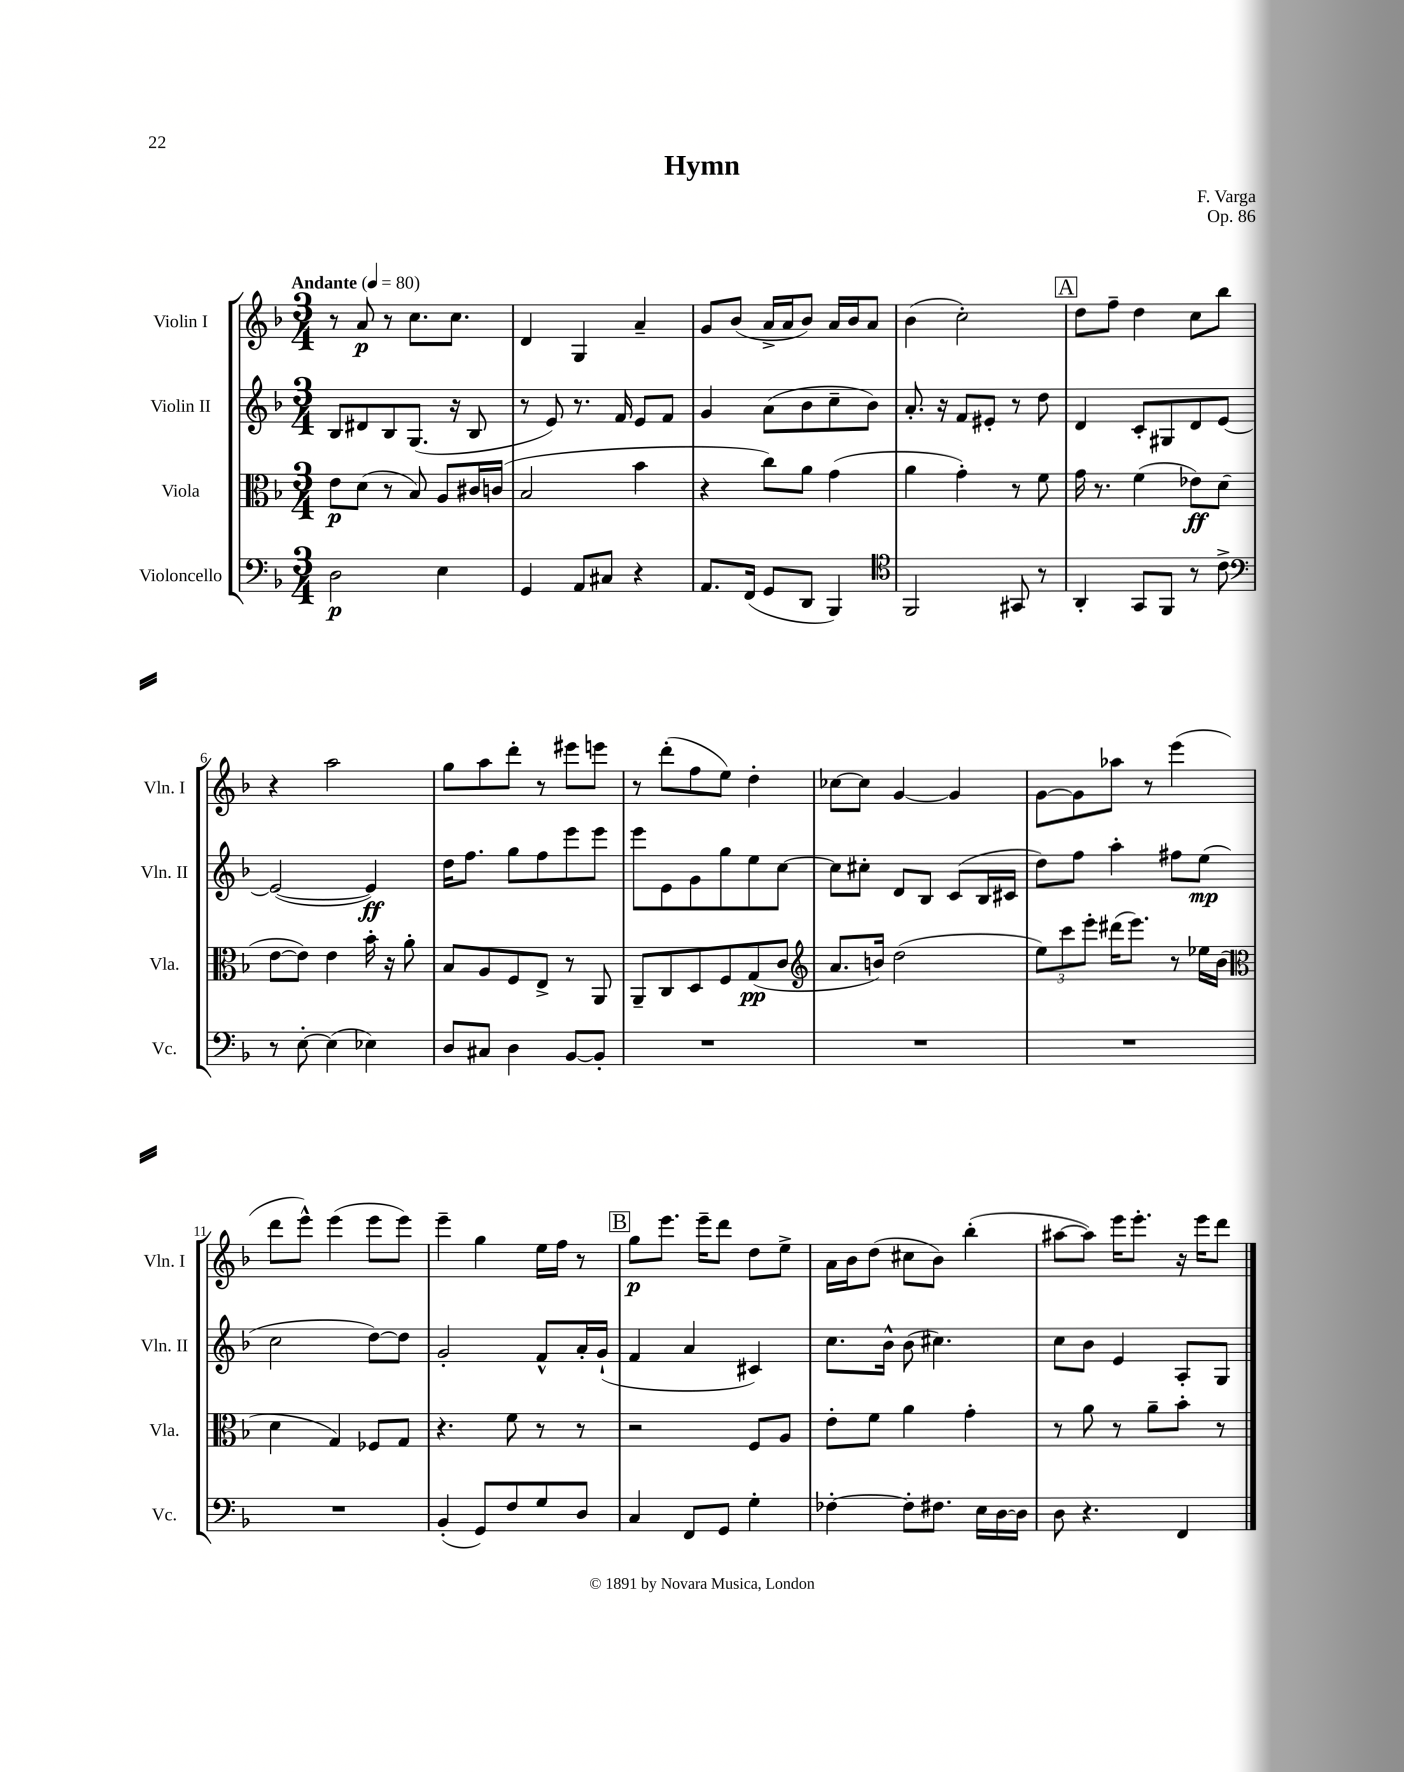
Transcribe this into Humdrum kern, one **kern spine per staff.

**kern	**kern	**kern	**kern
*staff4	*staff3	*staff2	*staff1
*clefF4	*clefC3	*clefG2	*clefG2
*k[b-]	*k[b-]	*k[b-]	*k[b-]
*M3/4	*M3/4	*M3/4	*M3/4
*MM80	*MM80	*MM80	*MM80
2D	8e	8B-	8r
.	(8d	8d#	8a
.	8r	8B-	8r
.	8B-)	(8.G	8.cc
4E	8A	.	.
.	.	16r	8.cc
.	16c#	8B-	.
.	(16c	.	.
=	=	=	=
4GG	2B-	8r	4d
.	.	8e)	.
8AA	.	8.r	4G
8C#	.	.	.
.	.	16f	.
4r	4b-	8e	4a~
.	.	8f	.
=	=	=	=
8.AA	4r	4g	8g
.	.	.	(8b-
(16FF	.	.	.
8GG	8cc)	(8a	16a^
.	.	.	16a
8DD	8a	8b-	8b-)
4BBB-)	(4g	8cc~	16a
.	.	.	16b-
.	.	8b-)	8a
=	=	=	=
*clefC4	*	*	*
2FF	4a	8.a'	(4b-
.	.	16r	.
.	4g')	8f	2cc')
.	.	8e#'	.
8GG#	8r	8r	.
8r	8f	8dd	.
=	=	=	=
4AA'	16g	4d	8dd
.	8.r	.	.
.	.	.	8ff~
8GG	(4f	8c'	4dd
8FF	.	8G#	.
8r	8e-)	8d	8cc
8c^	(8d	[8e	8bb-
=	=	=	=
*clefF4	*	*	*
8r	[8e	(2e_	4r
[8E'	8e])	.	.
(4E]	4e	.	2aa
4E-)	16b-'	4e])	.
.	16r	.	.
.	8a'	.	.
=	=	=	=
8D	8B-	16dd	8gg
.	.	8.ff	.
8C#	8A	.	8aa
4D	8F	8gg	8ddd'
.	8E^	8ff	8r
[8BB-	8r	8eee	8eee#
8BB-']	8AA	8eee	8eee
=	=	=	=
2.r	8AA~	8eee	8r
.	8C	8e	(8ddd'
.	8D	8g	8ff
.	8F	8gg	8ee)
.	(8G	8ee	4dd'
.	8c	[8cc	.
=	=	=	=
*	*clefG2	*	*
2.r	8.a	8cc]	[8cc-
.	.	8cc#'	8cc-]
.	16b)	.	.
.	(2dd	8d	[4g
.	.	8B-	.
.	.	(8c	4g]
.	.	16B-	.
.	.	16c#	.
=	=	=	=
2.r	12ee)	8dd)	[8g
.	12ccc	.	.
.	.	8ff	8g]
.	12eee'	.	.
.	(16ddd#	4aa'	8aa-
.	8.eee)	.	.
.	.	.	8r
.	8r	8ff#	(4eee
.	16ee-	(8ee	.
.	(16b-	.	.
=	=	=	=
*	*clefC3	*	*
2.r	4d	2cc	8ddd
.	.	.	8eee^^)
.	4G)	.	(4eee
.	8F-	[8dd)	8eee
.	8G	8dd]	8eee)
=	=	=	=
(4BB-'	4.r	2g'	4eee~
8GG)	.	.	4gg
8F	8f	.	.
8G	8r	8f^^	16ee
.	.	.	16ff
8D	8r	16a'	8r
.	.	(16g`	.
=	=	=	=
4C	2r	4f	8gg
.	.	.	8.eee
8FF	.	4a	.
.	.	.	16eee~
8GG	.	.	8ddd
4G'	8F	4c#)	8dd
.	8A	.	8ee^
=	=	=	=
[4F-'	8e'	8.cc	16a
.	.	.	16b-
.	8f	.	(8dd
.	.	16b-^^	.
8F-']	4a	(8b-	8cc#
8.F#	.	4.cc#)	8b-)
.	4g'	.	(4bb-'
16E	.	.	.
[16D	.	.	.
16D]	.	.	.
=	=	=	=
8D	8r	8cc	[8aa#
4.r	8a	8b-	8aa#])
.	8r	4e	16eee
.	.	.	8.eee'
.	8a~	.	.
4FF	8b-'	8A'	16r
.	.	.	16eee
.	8r	8G	8ddd
==	==	==	==
*-	*-	*-	*-
